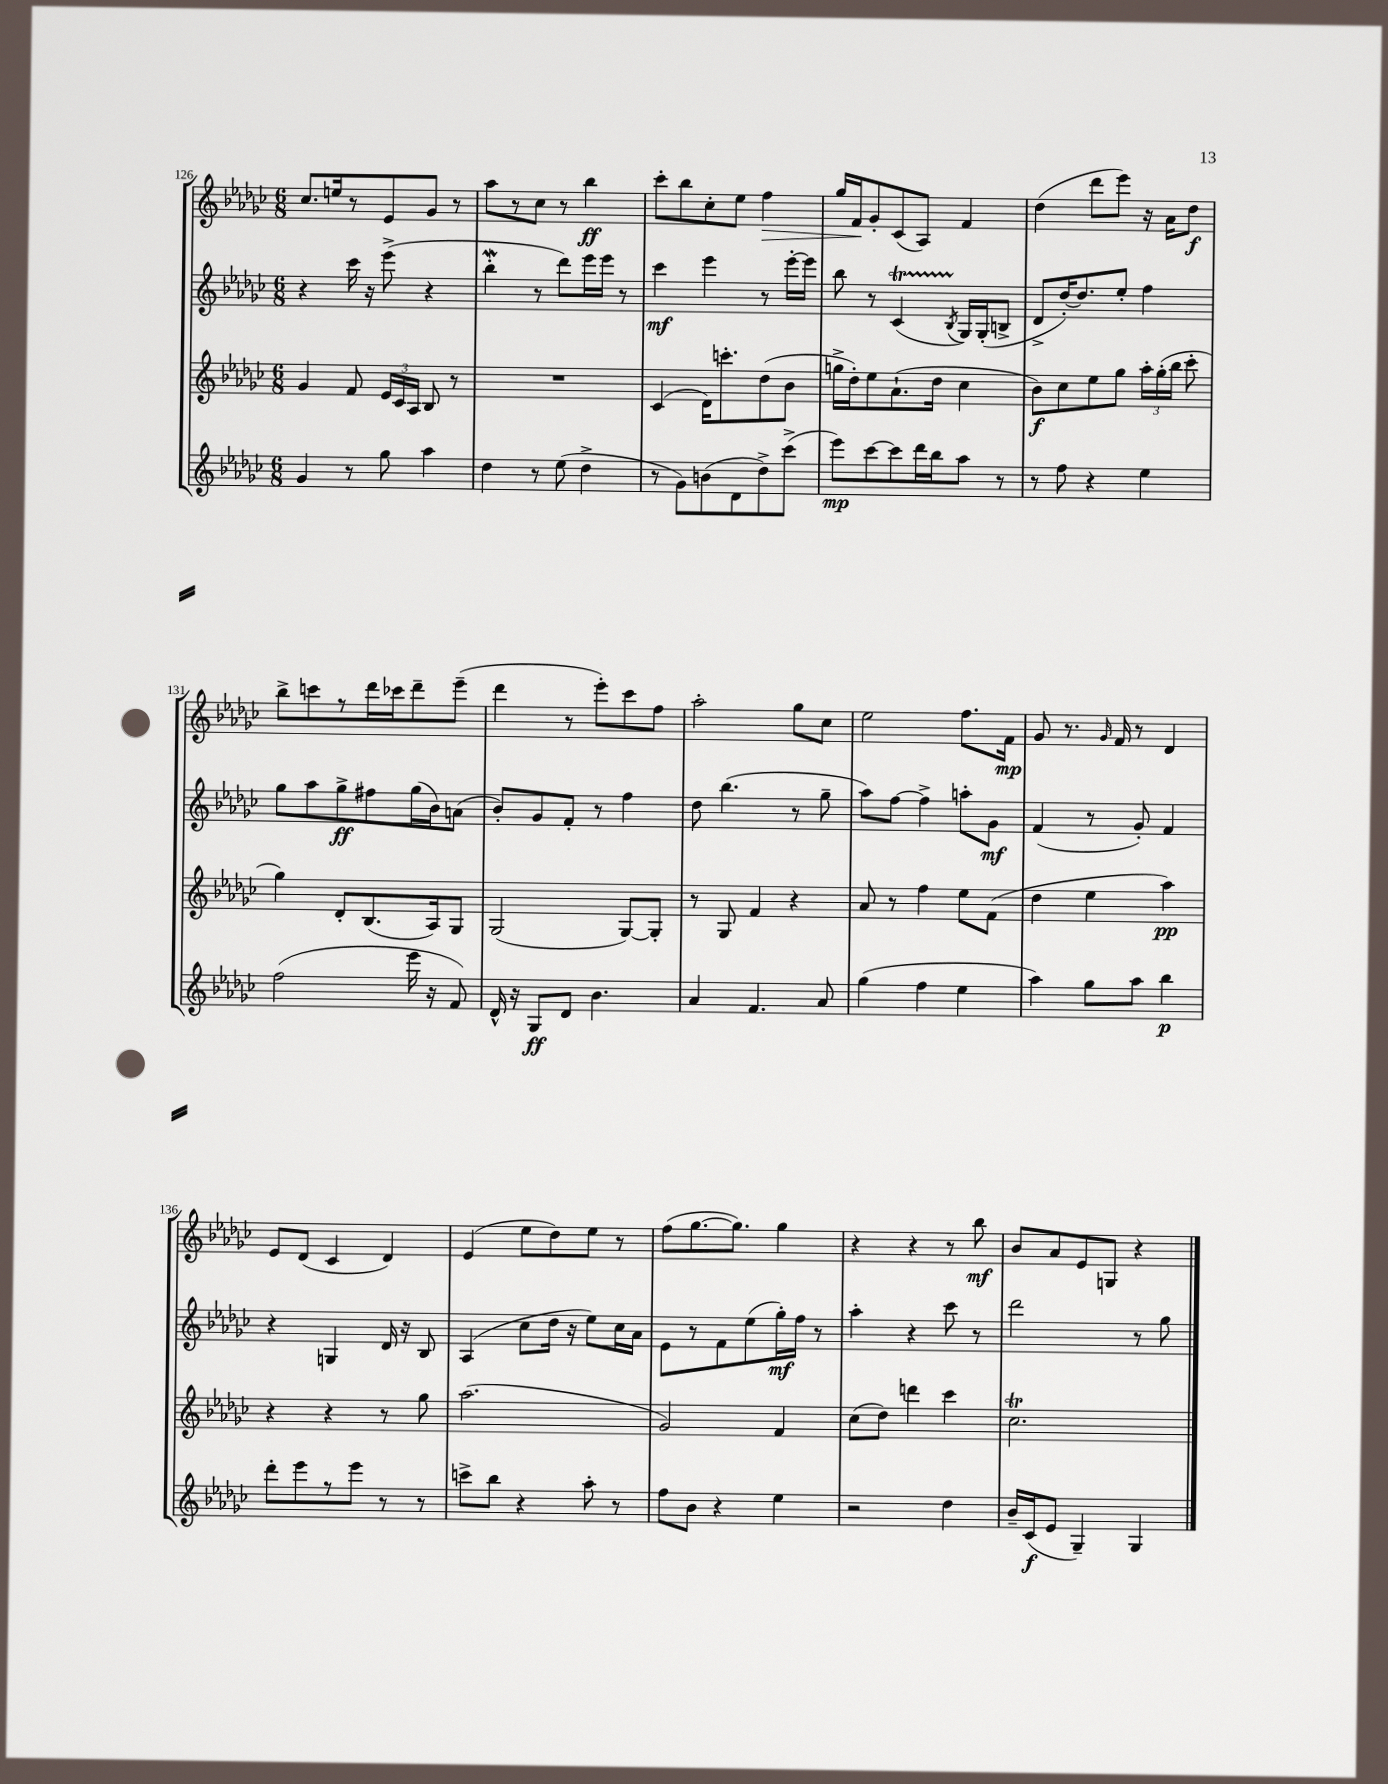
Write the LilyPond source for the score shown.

<<
\new StaffGroup <<
\new Staff = "s0" {
    \clef treble \key ges \major \numericTimeSignature \time 6/8
    \autoBeamOff ces''8.[ e''16 r8 ees'8 ges'8] r8 |
    aes''8[ r8 ces''8] r8 bes''4\ff |
    ces'''8[-. bes''8 ces''8-. ees''8] f''4\> |
    ges''16[ f'16\! ges'8-. ces'8( aes8]) f'4 |
    des''4( des'''8[ ees'''8]) r16 aes'16[ des''8]\f |
    bes''8[-> c'''8 r8 des'''16 ces'''16 des'''8-- ees'''8]--( |
    des'''4 r8 ees'''8[-.) ces'''8 f''8] |
    aes''2-. ges''8[ ces''8] |
    ees''2 f''8.[ f'16]\mp |
    ges'8 r8. \grace { ges'16 } f'16 r8 des'4 |
    ees'8[ des'8]( ces'4 des'4) |
    ees'4( ees''8[ des''8) ees''8] r8 |
    f''8[( ges''8.~ ges''8.]) ges''4 |
    r4 r4 r8 bes''8\mf |
    bes'8[ aes'8 ees'8 g8] r4 \bar "|." |
}
\new Staff = "s1" {
    \clef treble \key ges \major \numericTimeSignature \time 6/8
    \autoBeamOff r4 ces'''16 r16 ees'''8->( r4 |
    bes''4-.\mordent r8 des'''8[) ees'''16 ees'''16] r8 |
    ces'''4\mf ees'''4 r8 ees'''16[~-. ees'''16] |
    bes''8 r8 ces'4\startTrillSpan( \acciaccatura { bes8 } ges16[\stopTrillSpan) ges16-.( b8]-> |
    des'8[-> des''16~-.) des''8. ees''8]-. f''4 |
    ges''8[ aes''8 ges''8->\ff fis''8 ges''16( bes'16) a'8]( |
    bes'8[-.) ges'8 f'8]-. r8 f''4 |
    des''8 bes''4.( r8 ges''8-- |
    aes''8[) f''8]~ f''4-> a''8[-. ges'8]\mf |
    f'4( r8 ges'8-.) f'4 |
    r4 g4 des'16 r16 bes8 |
    aes4( ces''8[ des''16] r16 ees''8[) ces''16 aes'16] |
    ees'8[ r8 f'8 ees''8( ges''16-.\mf) f''16] r8 |
    aes''4-. r4 ces'''8 r8 |
    des'''2 r8 ges''8 \bar "|." |
}
\new Staff = "s2" {
    \clef treble \key ges \major \numericTimeSignature \time 6/8
    \autoBeamOff ges'4 f'8 \tuplet 3/2 { ees'16[ ces'16 aes16] } bes8 r8 |
    R2. |
    ces'4( des'16[) c'''8.-. des''8( bes'8] |
    g''16[-> des''16-.) ees''8 aes'8.-!( des''16] ces''4 |
    bes'8[\f) ces''8 ees''8 ges''8] \tuplet 3/2 { aes''16[-. ges''16-.( bes''16] } ces'''8-. |
    ges''4) des'8[-. bes8.( aes16) ges8] |
    ges2( ges8[~) ges8]-. |
    r8 ges8 f'4 r4 |
    aes'8 r8 f''4 ees''8[ f'8]( |
    des''4 ees''4 aes''4\pp) |
    r4 r4 r8 ges''8 |
    aes''2.( |
    ges'2) f'4 |
    ces''8[( des''8]) d'''4 ces'''4 |
    ces''2.\trill \bar "|." |
}
\new Staff = "s3" {
    \clef treble \key ges \major \numericTimeSignature \time 6/8
    \autoBeamOff ges'4 r8 ges''8 aes''4 |
    des''4 r8 ees''8( des''4-> |
    r8 ges'8[) b'8( des'8 des''8->) ces'''8]->( |
    ees'''8[\mp) ces'''8~ ces'''8 des'''16 bes''16 aes''8] r8 |
    r8 f''8 r4 ees''4 |
    f''2( ees'''16 r16 f'8) |
    des'16-^ r16 ges8[\ff des'8] bes'4. |
    aes'4 f'4. aes'8 |
    ges''4( f''4 ees''4 |
    aes''4) ges''8[ aes''8] bes''4\p |
    des'''8[-. ees'''8 r8 ees'''8] r8 r8 |
    c'''8[-> bes''8] r4 aes''8-. r8 |
    f''8[ bes'8] r4 ees''4 |
    r2 des''4 |
    bes'16[-- ces'16\f( ees'8] ges4--) ges4 \bar "|." |
}
>>
>>
\layout { \context { \Score currentBarNumber = #126 } }
